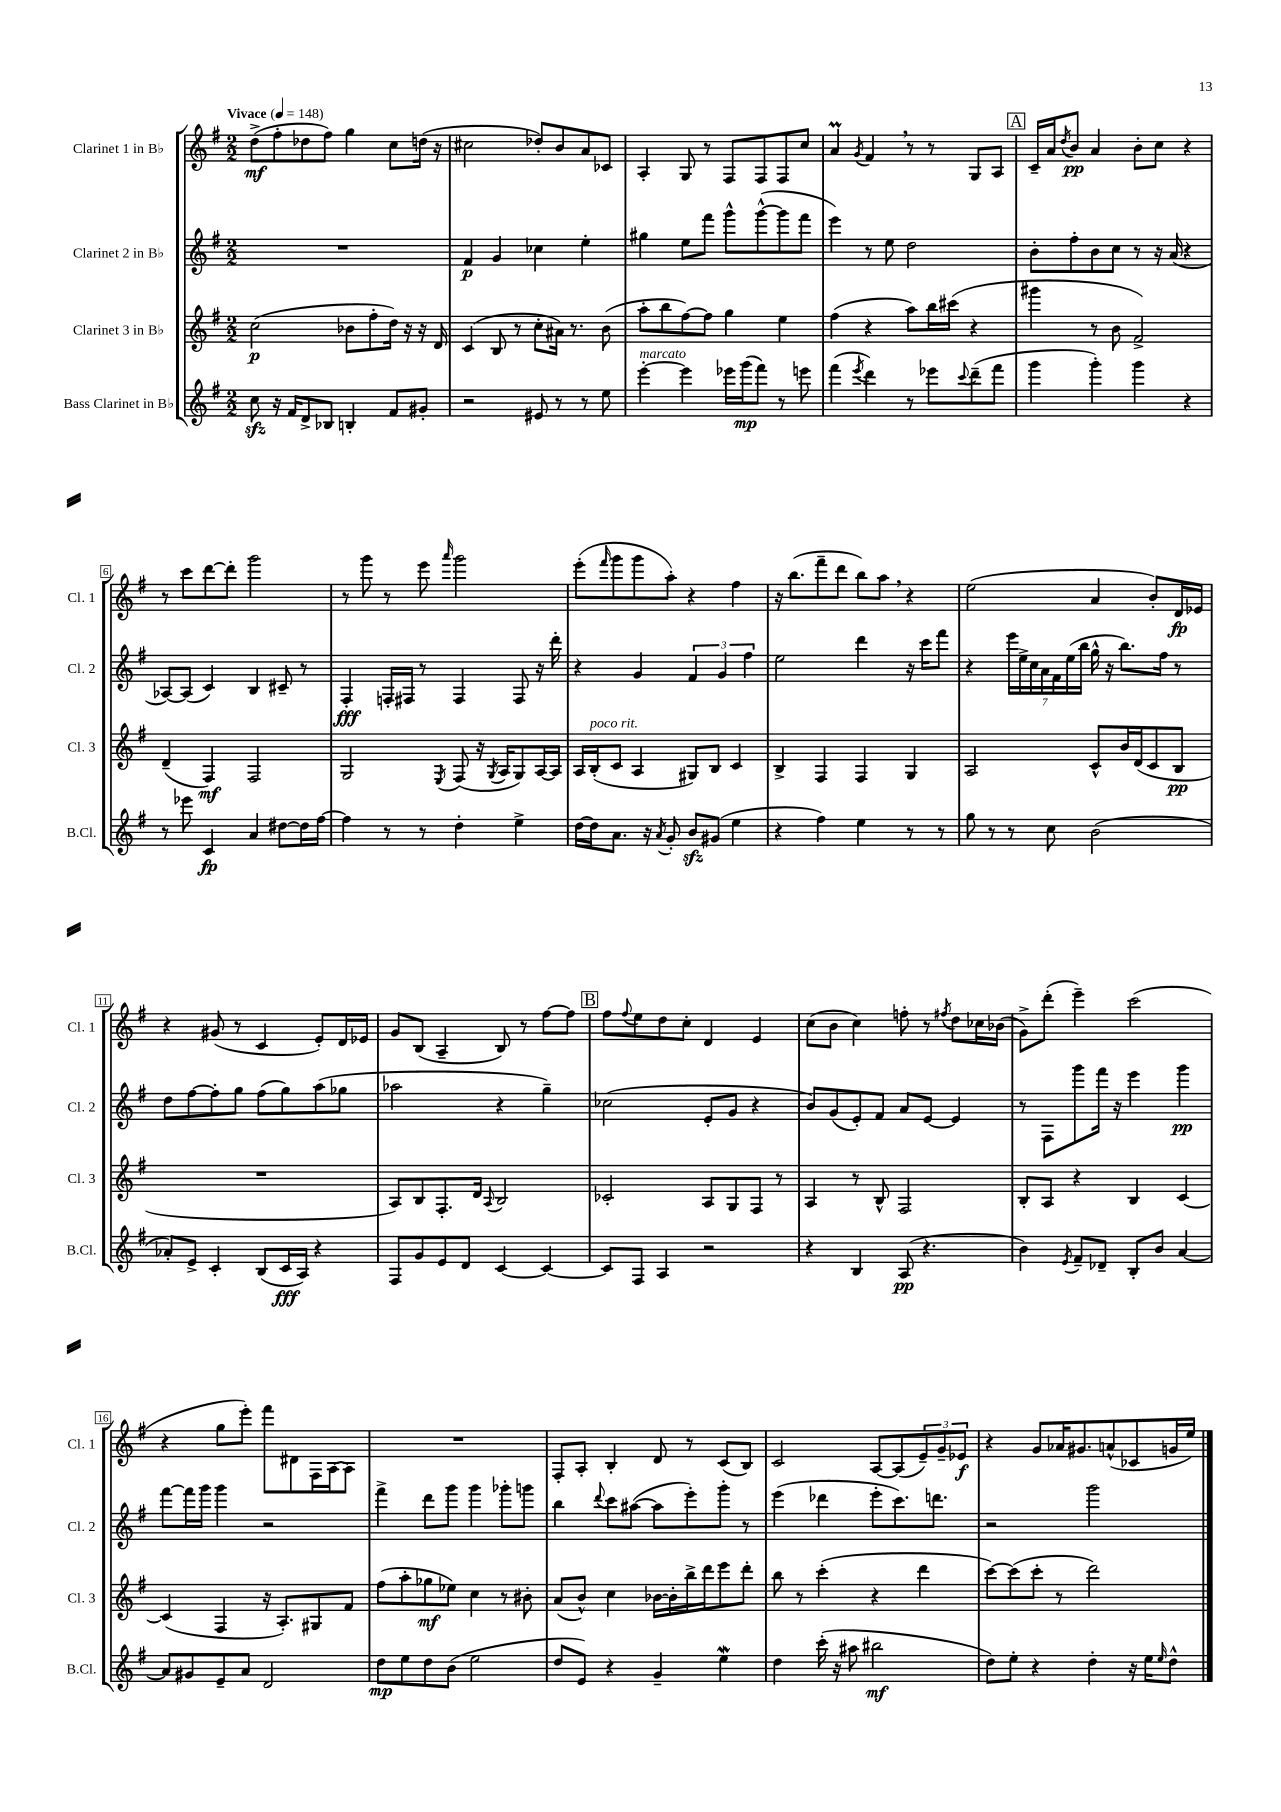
<<
\new StaffGroup <<
\new Staff = "s0" \with { instrumentName = "Clarinet 1 in Bb" shortInstrumentName = "Cl. 1" } {
    \clef treble \key g \major \numericTimeSignature \time 2/2 \tempo "Vivace" 4 = 148
    d''8->\mf( fis''8-. des''8 fis''8) g''4 c''8 d''16( r16 |
    cis''2 des''8-.) b'8 a'8 ces'8 |
    a4-. g8 r8 fis8 fis8 fis8 c''8 |
    a'4\prall \acciaccatura { g'8 } fis'4 \breathe r8 r8 g8 a8 |
    \mark \markup { \box "A" } c'16-- a'16 \acciaccatura { d''8 } b'8\pp a'4 b'8-. c''8 r4 |
    r8 c'''8 d'''8~ d'''8-. g'''2 |
    r8 g'''8 r8 e'''8 \grace { a'''16 } g'''2 |
    e'''8-.( \grace { fis'''16 } g'''8 g'''8 a''8-.) r4 fis''4 |
    r16 b''8.( fis'''8-- d'''8 b''8) a''8 \breathe r4 |
    e''2( a'4 b'8-.) d'16\fp ees'16 |
    r4 gis'8( r8 c'4 e'8-.) d'16 ees'16 |
    g'8 b8( a4-- b8) r8 fis''8~ fis''8 |
    \mark \markup { \box "B" } fis''8 \appoggiatura { fis''8 } e''8 d''8 c''8-. d'4 e'4 |
    c''8( b'8 c''4) f''8-. r8 \acciaccatura { fis''8 } d''8 ces''16 bes'16( |
    g'8->) d'''8-.( e'''4--) c'''2( |
    r4 g''8 e'''8-.) fis'''8 dis'8 fis16 a16~ a8 |
    R1 |
    fis8-. a8-. b4-. d'8 r8 c'8( b8) |
    c'2 a8~ a8( \tuplet 3/2 { e'8--) g'8-- ees'8\f } |
    r4 g'8 aes'16 gis'8. a'8-^( ces'8 g'16 e''16) \bar "|." |
}
\new Staff = "s1" \with { instrumentName = "Clarinet 2 in Bb" shortInstrumentName = "Cl. 2" } {
    \clef treble \key g \major \numericTimeSignature \time 2/2
    R1 |
    fis'4\p g'4 ces''4 e''4-. |
    gis''4 e''8 fis'''8 g'''8-^ g'''8~-^( g'''8 fis'''8 |
    e'''4) r8 e''8 d''2 |
    \mark \markup { \box "A" } b'8-. fis''8-. b'8 c''8 r8 r16 a'16( r4 |
    aes8~) aes8( c'4) b4 cis'8-- r8 |
    fis4-.\fff f16-. fis16 r8 fis4 fis8 r16 d'''16-. |
    r4 g'4 \tuplet 3/2 { fis'4 g'4 fis''4 } |
    e''2 d'''4 r16 c'''16 fis'''8 |
    r4 \tuplet 7/4 { e'''16 e''16-> c''16 a'16 fis'16 e''16( b''16 } g''16-^ r16 b''8.) fis''16 r8 |
    d''8 fis''8~ fis''8-. g''8 fis''8( g''8) a''8( ges''8 |
    aes''2 r4 g''4--) |
    \mark \markup { \box "B" } ces''2( e'8-. g'8 r4 |
    b'8) g'8( e'8-.) fis'8 a'8 e'8~ e'4 |
    r8 fis8 g'''8 fis'''16 r16 e'''4 g'''4\pp |
    fis'''8~ fis'''16 g'''16 g'''4 r2 |
    fis'''4-> d'''8 g'''8 g'''4 ges'''8-. g'''8 |
    b''4 \appoggiatura { d'''8 } c'''8 ais''8~( ais''8 e'''8-.) g'''8-. r8 |
    e'''4( des'''4 e'''8-. c'''8.) d'''8. |
    r2 g'''2 \bar "|." |
}
\new Staff = "s2" \with { instrumentName = "Clarinet 3 in Bb" shortInstrumentName = "Cl. 3" } {
    \clef treble \key g \major \numericTimeSignature \time 2/2
    c''2\p( bes'8 fis''8-. d''16) r16 r16 d'16 |
    c'4( b8 r8 c''8-. ais'16) r8. b'8( |
    a''8-. b''8 fis''8~) fis''8 g''4 e''4 |
    fis''4( r4 a''8) b''16 cis'''16( r4 |
    \mark \markup { \box "A" } gis'''4 r8 b'8 fis'2->) |
    d'4--( fis4\mf) fis2 |
    g2 \acciaccatura { e8 } fis8( r16 \acciaccatura { g8 } a16 g8) a16~ a16 |
    a16 b16-.^\markup { \italic "poco rit." }( c'8 a4 gis8) b8 c'4 |
    b4-> fis4 fis4 g4 |
    a2 c'8-^ b'16 d'16( c'8 b8\pp |
    R1 |
    a8) b8 fis8.-. d'16 \appoggiatura { a8 } b2 |
    \mark \markup { \box "B" } ces'2-. a8 g8 fis8 r8 |
    a4 r8 b8-^ fis2 |
    b8-. a8 r4 b4 c'4~ |
    c'4( fis4 r16 a8.-.) gis8 fis'8 |
    fis''8( a''8-. ges''8\mf ees''8) c''4 r8 bis'8-. |
    a'8( b'8-^) c''4 bes'16~ bes'16-. b''16-> d'''16 e'''8 d'''8-. |
    b''8 r8 c'''4-.( r4 d'''4 |
    c'''8~) c'''8( c'''8-. r8 d'''2) \bar "|." |
}
\new Staff = "s3" \with { instrumentName = "Bass Clarinet in Bb" shortInstrumentName = "B.Cl." } {
    \clef treble \key g \major \numericTimeSignature \time 2/2
    c''8\sfz r16 fis'16 d'8-> bes8 b4-. fis'8 gis'8-. |
    r2 eis'8 r8 r8 e''8 |
    e'''4~-.^\markup { \italic "marcato" } e'''4 ees'''16 g'''16\mp( fis'''8) r8 e'''8 |
    fis'''4( \acciaccatura { e'''8 } d'''4) r8 ees'''8 \appoggiatura { c'''8 } d'''8--( fis'''8 |
    \mark \markup { \box "A" } g'''4 g'''4-.) g'''4 r4 |
    r8 ees'''8 c'4\fp a'4 dis''8~ dis''16 fis''16~ |
    fis''4 r8 r8 d''4-. e''4-> |
    d''16~ d''16 a'8. r16 \acciaccatura { a'8 } g'8-. b'8\sfz gis'8( e''4 |
    r4 fis''4) e''4 r8 r8 |
    g''8 r8 r8 c''8 b'2( |
    aes'8-.) e'8-> c'4-. b8( c'16\fff a16) r4 |
    fis8 g'8 e'8 d'8 c'4~ c'4~ |
    \mark \markup { \box "B" } c'8 fis8 a4 r2 |
    r4 b4 a8\pp( r4. |
    b'4) \acciaccatura { e'8 } fis'8-- des'8-- b8-. b'8 a'4~ |
    a'8 gis'8 e'8-- a'8 d'2 |
    d''8\mp e''8 d''8 b'8( e''2 |
    d''8 e'8) r4 g'4-- e''4\mordent |
    d''4 c'''16-.( r16 ais''8 bis''2\mf |
    d''8) e''8-. r4 d''4-. r16 e''16 \grace { e''16 } d''8-^ \bar "|." |
}
>>
>>
\layout { \context { \Score \override BarNumber.stencil = #(make-stencil-boxer 0.1 0.3 ly:text-interface::print) } }
